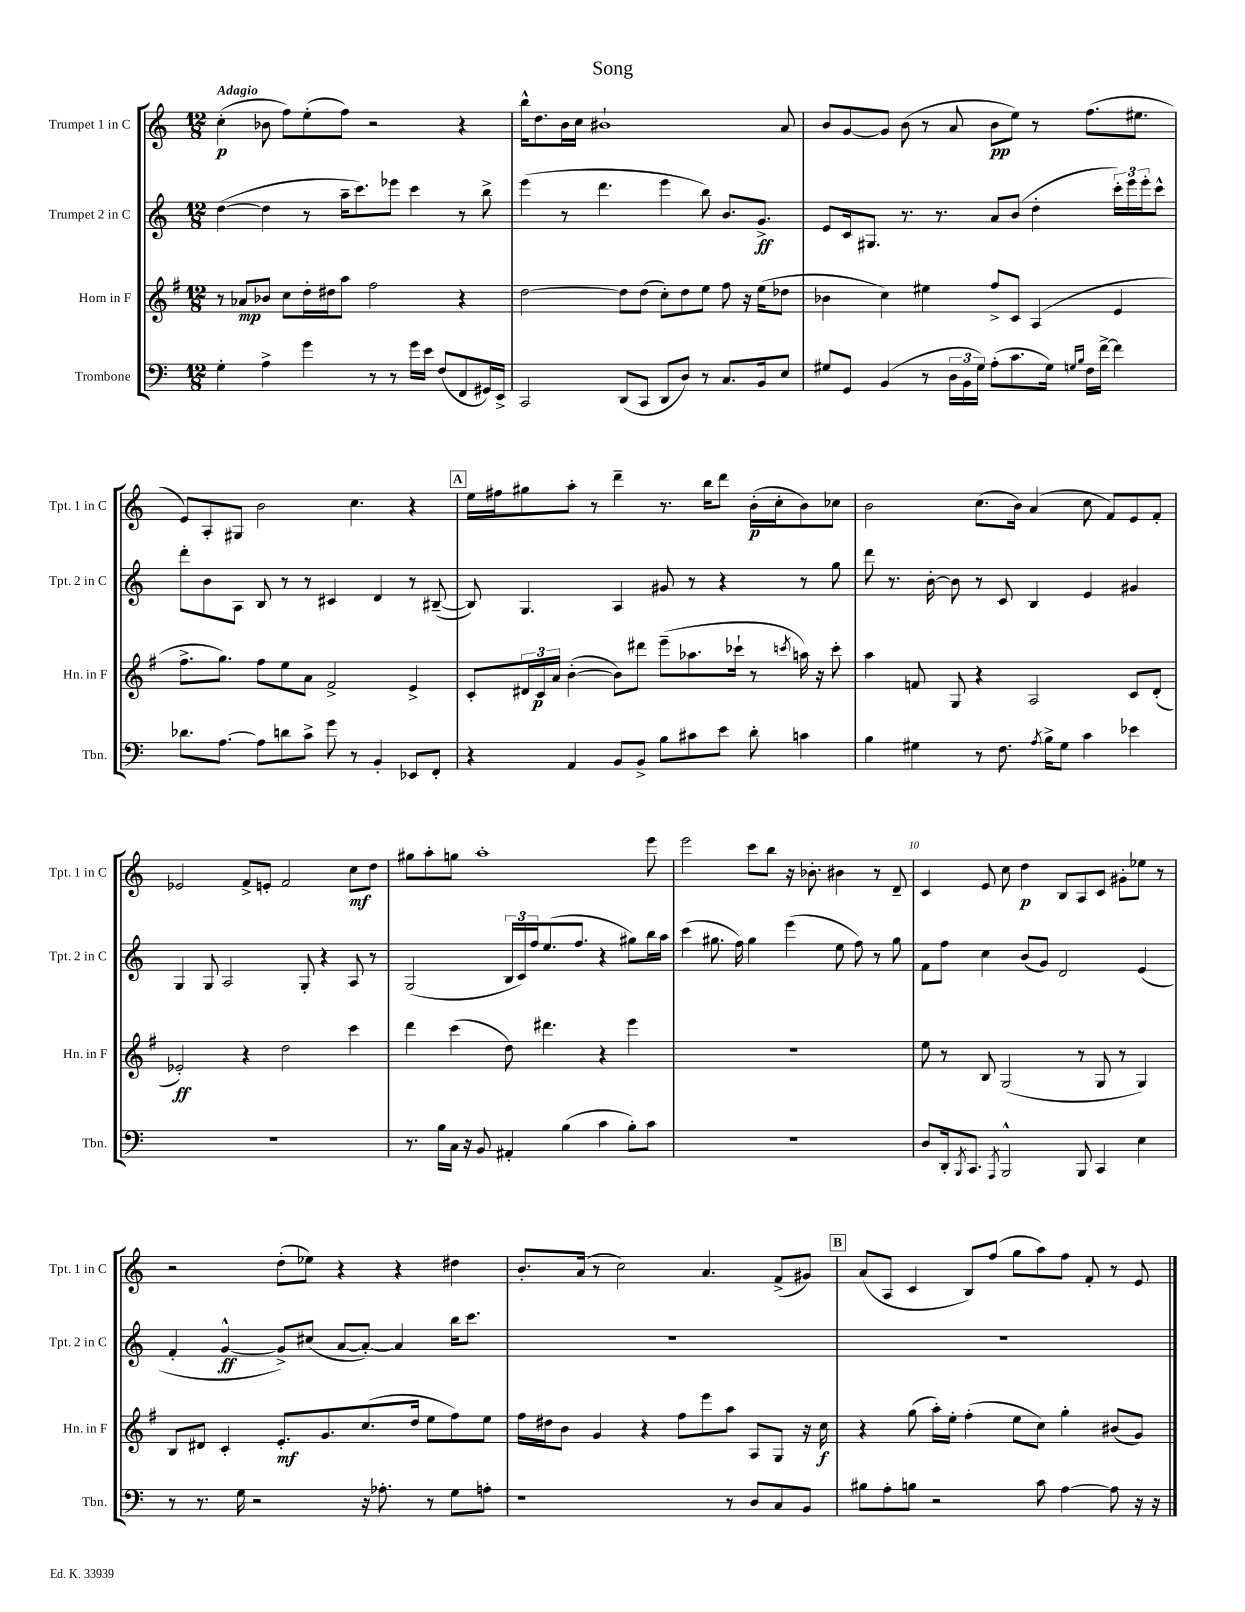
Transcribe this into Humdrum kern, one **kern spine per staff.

**kern	**kern	**dynam	**kern	**dynam	**kern	**dynam
*part4	*part3	*part3	*part2	*part2	*part1	*part1
*staff4	*staff3	*staff3	*staff2	*staff2	*staff1	*staff1
*I"Trombone	*I"Horn in F	*	*I"Trumpet 2 in C	*	*I"Trumpet 1 in C	*
*I'Tbn.	*I'Hn. in F	*	*I'Tpt. 2 in C	*	*I'Tpt. 1 in C	*
*clefF4	*clefG2	*	*clefG2	*	*clefG2	*
*k[]	*k[f#]	*	*k[]	*	*k[]	*
*M12/8	*M12/8	*	*M12/8	*	*M12/8	*
=1	=1	=1	=1	=1	=1	=1
!	!	!	!	!	!LO:TX:a:B:t=Adagio	!
4G'\	8r	.	([4dd\	.	(4cc'\	p
.	8a-X/L	mp	.	.	.	.
4A^\	8b-X/J	.	4dd\]	.	8b-X\	.
.	8cc\L	.	.	.	8ff\L)	.
4g\	16dd'\L	.	8r	.	(8ee'\	.
.	16dd#X\J	.	.	.	.	.
.	8aa\J	.	16aa~\KL	.	8ff\J)	.
.	.	.	8.ccc\)	.	.	.
8r	2ff#\	.	.	.	2r	.
8r	.	.	8eee-X\J	.	.	.
16g\LL	.	.	4ccc\	.	.	.
16e\JJ	.	.	.	.	.	.
(8F/L	.	.	.	.	.	.
8FF/	4r	.	8r	.	4r	.
16GG#X/L)	.	.	8bb^\	.	.	.
16EE^/JJ	.	.	.	.	.	.
=2	=2	=2	=2	=2	=2	=2
2CC/	[2dd\	.	(4eee\	.	16bb^^\KL	.
.	.	.	.	.	8.dd\	.
.	.	.	8r	.	16b\L	.
.	.	.	.	.	16cc\JJ	.
.	.	.	4.ddd\	.	1b#X`	.
(8DD/L	8dd\L]	.	.	.	.	.
8CC/J	(8dd\J	.	.	.	.	.
8DD/L	8cc'\L)	.	4eee\	.	.	.
8D/J)	8dd\	.	.	.	.	.
8r	8ee\J	.	8bb\)	.	.	.
8.C/L	8ff#\	.	8.b/L	.	.	.
.	16r	.	.	.	.	.
16BB/k	(16ee\KL	.	8.g^/J	ff	.	.
8E/J	8dd-X\J	.	.	.	8a/	.
=3	=3	=3	=3	=3	=3	=3
8G#X/L	4b-X\	.	8e/L	.	8b/L	.
8GG/J	.	.	16c/k	.	[8g/	.
.	.	.	8.G#X/J	.	.	.
(4BB/	4cc\)	.	.	.	8g/J]	.
.	.	.	8.r	.	(8b\	.
8r	4ee#X\	.	.	.	8r	.
.	.	.	8.r	.	.	.
24D\LL	.	.	.	.	8a/	.
24BB\	.	.	.	.	.	.
24G#\JJ)	.	.	.	.	.	.
(8A'\L	8ff#^/L	.	8a/L	.	8b\L	pp
8.c\	8c/J	.	(8b/J	.	8ee\J)	.
.	(4A/	.	4dd'\	.	8r	.
16G#\Jk)	.	.	.	.	.	.
16qqGn/LL	.	.	.	.	.	.
16qqB/JJ	.	.	.	.	.	.
16F\LL	.	.	.	.	(8.ff\L	.
[16f^\JJ	.	.	.	.	.	.
4f\]	4e/	.	24ccc'\LL)	.	.	.
.	.	.	24eee\	.	.	.
.	.	.	.	.	8.ee#X\J	.
.	.	.	24eee'\J	.	.	.
.	.	.	8ccc^^\J	.	.	.
!!LO:LB:g=z
=4	=4	=4	=4	=4	=4	=4
8.d-X\L	8.ff#^\L	.	8ddd'\L	.	8e/L)	.
.	.	.	8b\	.	8A'/	.
[8.A\J	8.gg\J)	.	.	.	.	.
.	.	.	8A\J	.	8G#X/J	.
8A\L]	8ff#\L	.	8B/	.	2b\	.
8dn\	8ee\	.	8r	.	.	.
8c^\J	8a\J	.	8r	.	.	.
8g\	2f#^/	.	4c#X/	.	.	.
8r	.	.	.	.	4.cc\	.
4BB'/	.	.	4d/	.	.	.
8EE-X/L	4e^/	.	8r	.	4r	.
8FF'/J	.	.	([8B#X~/	.	.	.
!!LO:REH:place=s1:t=A
=5	=5	=5	=5	=5	=5	=5
4r	8c'/L	.	8B#/])	.	16ee\LL	.
.	.	.	.	.	16ff#X\J	.
.	24d#X/L	.	4.G/	.	8gg#X\	.
.	24c/	p	.	.	.	.
.	24a/JJ	.	.	.	.	.
4AA/	([4b'\	.	.	.	8aa'\J	.
.	.	.	.	.	8r	.
8BB/L	8b\L])	.	4A/	.	4ddd~\	.
8BB^/J	8ddd#X\J	.	.	.	.	.
8B\L	(8eee~\L	.	8g#X/	.	8.r	.
8c#X\	8.aa-X\	.	8r	.	.	.
.	.	.	.	.	16bb\KL	.
8e\J	.	.	4r	.	8ddd\J	.
.	16ccc-X`\Jk	.	.	.	.	.
8d'\	8r	.	.	.	(16b'\LL	p
.	.	.	.	.	16cc'\J	.
.	8qcccn/	.	.	.	.	.
4cn\	16aan\)	.	8r	.	8b\)	.
.	16r	.	.	.	.	.
.	8ccc'\	.	8gg\	.	8cc-X\J	.
=6	=6	=6	=6	=6	=6	=6
4B\	4aa\	.	8ddd\	.	2b\	.
.	.	.	8.r	.	.	.
4G#X\	8fn/	.	.	.	.	.
.	.	.	[16b'\	.	.	.
.	8G/	.	8b\]	.	.	.
8r	4r	.	8r	.	(8.cc\L	.
8.F\	.	.	8c/	.	.	.
.	.	.	.	.	16b\Jk)	.
.	2A/	.	4B/	.	(4a/	.
8qA/	.	.	.	.	.	.
16B^\KL	.	.	.	.	.	.
8G#\J	.	.	.	.	.	.
4c\	.	.	4e/	.	8cc\	.
.	.	.	.	.	8f/L)	.
4e-X\	8c/L	.	4g#X/	.	8e/	.
.	(8d'/J	.	.	.	8f'/J	.
!!LO:LB:g=z
=7	=7	=7	=7	=7	=7	=7
1.r	2e-X'/)	ff	4G/	.	2e-X/	.
.	.	.	8G/	.	.	.
.	.	.	2A/	.	.	.
.	4r	.	.	.	8f^/L	.
.	.	.	.	.	8en'/J	.
.	2dd\	.	.	.	2f/	.
.	.	.	8G'/	.	.	.
.	.	.	4r	.	.	.
.	4ccc\	.	8A/	.	8cc\L	mf
.	.	.	8r	.	8dd\J	.
=8	=8	=8	=8	=8	=8	=8
8.r	4ddd\	.	(2G/	.	8gg#X\L	.
.	.	.	.	.	8aa'\	.
16B\LL	.	.	.	.	.	.
16C\JJ	(4ccc\	.	.	.	8ggn\J	.
16r	.	.	.	.	.	.
8BB/	.	.	.	.	1aa'	.
4AA#X'/	8dd\)	.	24B/LL	.	.	.
.	.	.	24c/)	.	.	.
.	.	.	24ff/J	.	.	.
.	4.ddd#X\	.	(8.ee/	.	.	.
(4B\	.	.	.	.	.	.
.	.	.	8.ff/J	.	.	.
4c\	4r	.	4r	.	.	.
8B'\L)	4eee\	.	8gg#X\L)	.	.	.
8c\J	.	.	16bb\L	.	8eee\	.
.	.	.	16aa\JJ	.	.	.
=9	=9	=9	=9	=9	=9	=9
1.r	1.r	.	(4ccc\	.	2eee\	.
.	.	.	8.gg#X\	.	.	.
.	.	.	16ff\)	.	.	.
.	.	.	4gg#\	.	8ccc\L	.
.	.	.	.	.	8bb\J	.
.	.	.	(4eee\	.	16r	.
.	.	.	.	.	8.b-X'\	.
.	.	.	8ee\	.	4b#X\	.
.	.	.	8ff\)	.	.	.
.	.	.	8r	.	8r	.
.	.	.	8gg#\	.	8d~/	.
=10	=10	=10	=10	=10	=10	=10
8D/L	8ee\	.	8f\L	.	4c/	.
16DD'/k	8r	.	8ff\J	.	.	.
8qBBB/	.	.	.	.	.	.
8.CC/J	.	.	.	.	.	.
.	8B/	.	4cc\	.	8e/	.
8qAAA/	.	.	.	.	.	.
2BBB^^/	(2G/	.	.	.	8cc\	.
.	.	.	(8b/L	.	4dd\	p
.	.	.	8g/J)	.	.	.
.	.	.	2d/	.	8B/L	.
8BBB/	8r	.	.	.	8A/	.
4CC/	8G/	.	.	.	8c/J	.
.	8r	.	.	.	8g#X'\L	.
4E\	4G/)	.	(4e/	.	8ee-X\J	.
.	.	.	.	.	8r	.
!!LO:LB:g=z
=11	=11	=11	=11	=11	=11	=11
8r	8B/L	.	4f'/	.	2r	.
8.r	8d#X/J	.	.	.	.	.
.	4c'/	.	[4g^^/	ff	.	.
16G\	.	.	.	.	.	.
2r	.	.	.	.	.	.
.	8.e'/L	mf	8g^/L])	.	(8dd'\L	.
.	.	.	(8cc#X/J	.	8ee-X\J)	.
.	8.g/	.	.	.	.	.
.	.	.	[8a/L	.	4r	.
16r	(8.cc/	.	8a'/J_)	.	.	.
8.A-X'\	.	.	.	.	.	.
.	.	.	4a/]	.	4r	.
.	16dd/Jk	.	.	.	.	.
8r	8ee\L	.	.	.	.	.
8G\L	8ff#\)	.	16bb\KL	.	4dd#X\	.
.	.	.	8.ccc\J	.	.	.
8An'\J	8ee\J	.	.	.	.	.
=12	=12	=12	=12	=12	=12	=12
1r	16ff#\LL	.	1.r	.	8.b'/L	.
.	16dd#X\J	.	.	.	.	.
.	8b\J	.	.	.	.	.
.	.	.	.	.	(16a/Jk	.
.	4g/	.	.	.	8r	.
.	.	.	.	.	2cc\)	.
.	4r	.	.	.	.	.
.	8ff#\L	.	.	.	.	.
.	8eee\	.	.	.	4.a/	.
8r	8aa\J	.	.	.	.	.
8D/L	8A/L	.	.	.	.	.
8C/	8G/J	.	.	.	(8f^/L	.
8BB/J	16r	.	.	.	8g#X/J)	.
.	16cc\	f	.	.	.	.
!!LO:REH:place=s1:t=B
=13	=13	=13	=13	=13	=13	=13
8B#X\L	4r	.	1.r	.	(8a/L	.
8A'\	.	.	.	.	8A/J	.
8Bn\J	(8gg\	.	.	.	4c/	.
2r	16aa'\LL)	.	.	.	.	.
.	16ee'\JJ	.	.	.	.	.
.	(4ff#'\	.	.	.	8B/L)	.
.	.	.	.	.	(8ff/J	.
.	8ee\L	.	.	.	8gg\L	.
8c\	8cc\J)	.	.	.	8aa\)	.
[4A\	4gg'\	.	.	.	8ff\J	.
.	.	.	.	.	8f'/	.
8A\]	(8b#X/L	.	.	.	8r	.
16r	8g/J)	.	.	.	8e/	.
16r	.	.	.	.	.	.
==	==	==	==	==	==	==
*-	*-	*-	*-	*-	*-	*-
